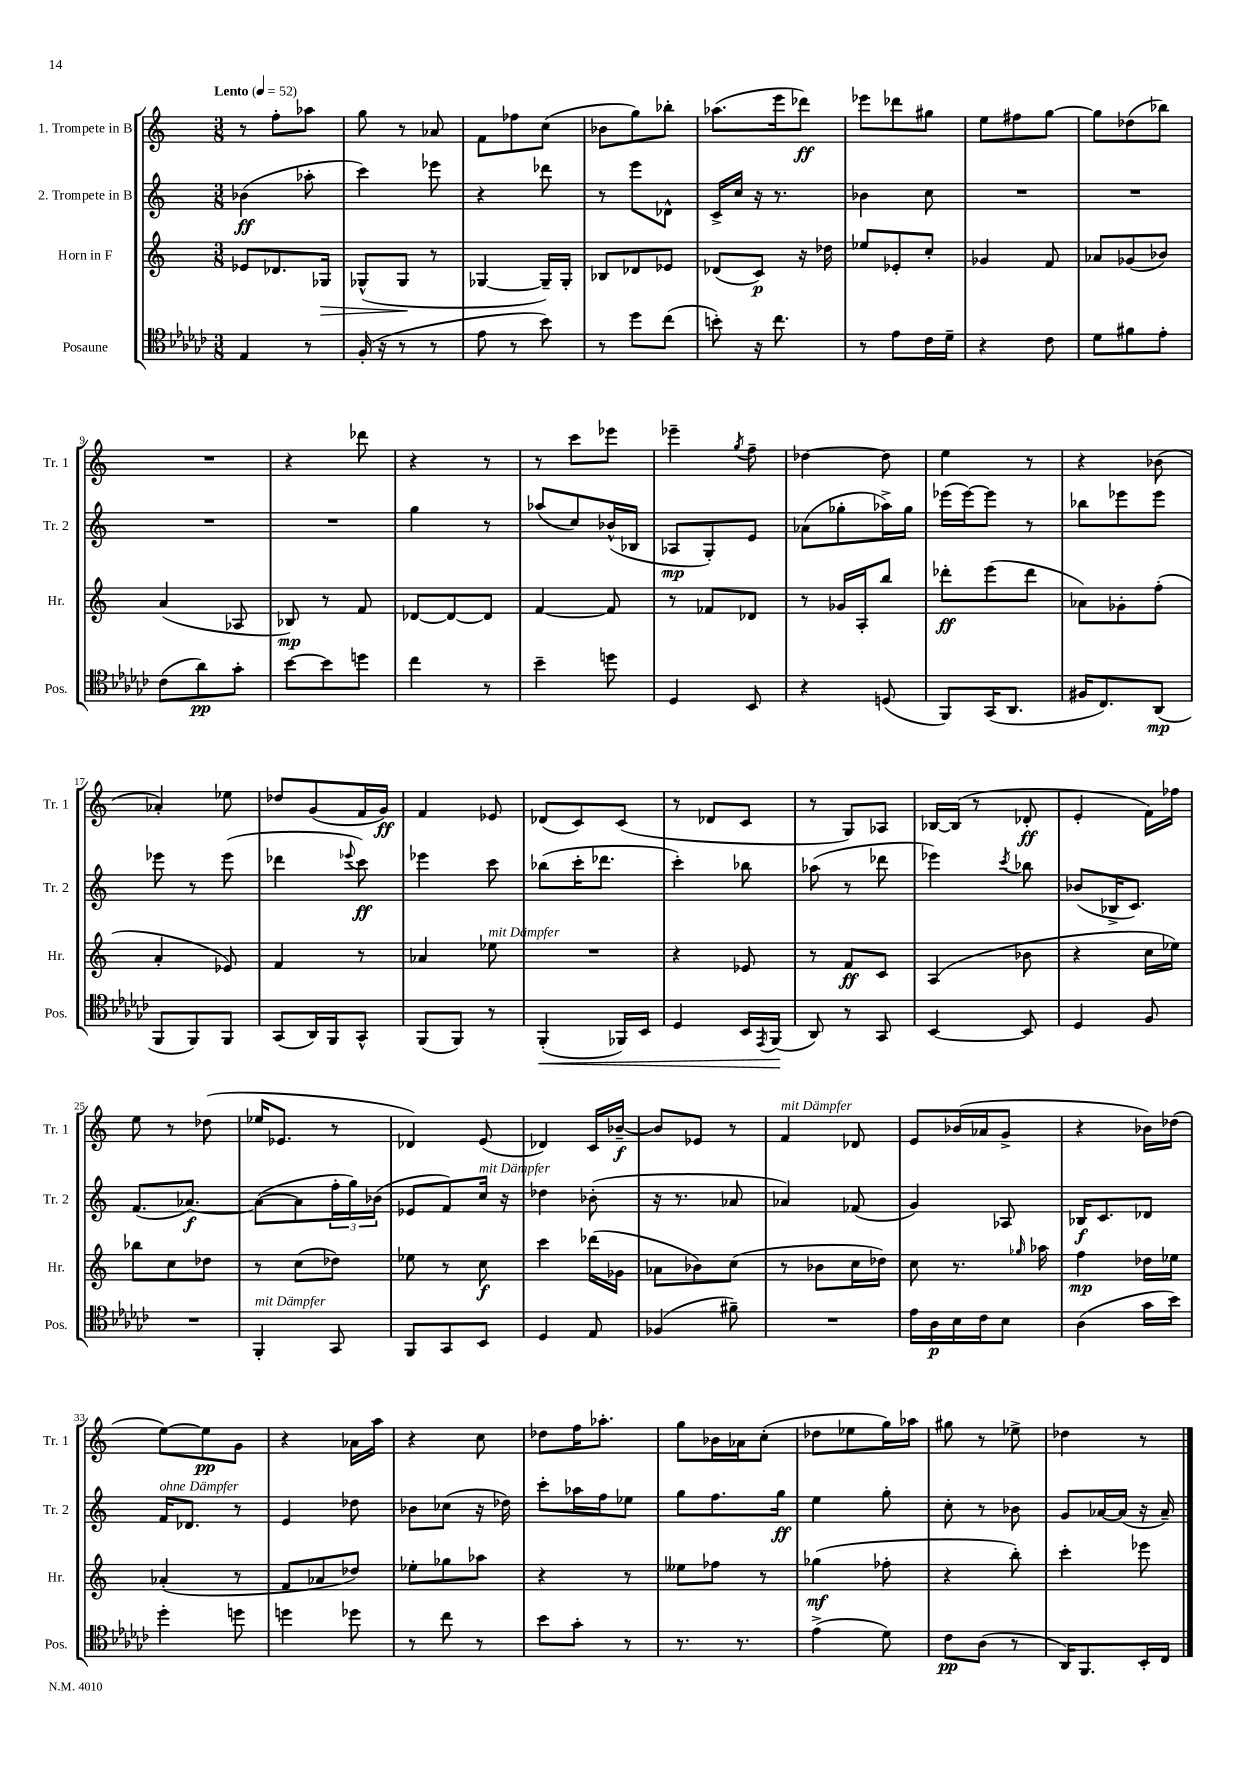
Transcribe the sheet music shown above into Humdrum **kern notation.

**kern	**kern	**kern	**kern
*staff4	*staff3	*staff2	*staff1
*clefC4	*clefG2	*clefG2	*clefG2
*k[b-e-a-d-g-c-]	*k[]	*k[]	*k[]
*M3/8	*M3/8	*M3/8	*M3/8
*MM52	*MM52	*MM52	*MM52
4E-	8e-	(4b-	8r
.	8.d-	.	8ff'
8r	.	8aa-'	8aa-
.	16G-	.	.
=	=	=	=
(16F'	(8G-^^	4ccc)	8gg
16r	.	.	.
8r	8G-	.	8r
8r	8r	8eee-	8a-
=	=	=	=
8e-	[4G-	4r	8f
8r	.	.	8ff-
8b-)	16G-~])	8ddd-	(8cc
.	16G-'	.	.
=	=	=	=
8r	8B-	8r	8b-
8dd-	8d-	8eee	8gg)
(8cc-	8e-	8d-^^	8bb-'
=	=	=	=
8b')	(8d-	16c^	(8.aa-
.	.	16cc	.
16r	8c)	16r	.
8.cc-	.	8.r	16eee
.	16r	.	8ddd-)
.	16dd-	.	.
=	=	=	=
8r	8ee-	4b-	8eee-
8e-	8e-'	.	8ddd-
16c-	8cc'	8cc	8gg#
16d-~	.	.	.
=	=	=	=
4r	4g-	4.r	8ee
.	.	.	8ff#
8c-	8f	.	[8gg
=	=	=	=
8d-	8a-	4.r	8gg]
8f#	(8g-	.	(8dd-
8e-'	8b-)	.	8bb-)
=	=	=	=
(8c-	(4a	4.r	4.r
8a-)	.	.	.
8g-'	8A-	.	.
=	=	=	=
[8b-	8B-)	4.r	4r
8b-]	8r	.	.
8dd	8f	.	8ddd-
=	=	=	=
4cc-	[8d-	4gg	4r
.	8d-_	.	.
8r	8d-]	8r	8r
=	=	=	=
4b-~	[4f	(8aa-	8r
.	.	8cc)	8ccc
8dd	8f]	(16b-^^	8eee-
.	.	16B-	.
=	=	=	=
4D-	8r	8A-	4eee-~
.	8f-	8G')	.
.	.	.	8qgg
8BB-	8d-	8e	8ff~
=	=	=	=
4r	8r	(8a-	[4dd-
.	16g-	8gg-'	.
.	16A'	.	.
(8D	8bb	16aa-^)	8dd-]
.	.	16gg-	.
=	=	=	=
8FF)	8ddd-'	(16eee-	4ee
.	.	[16eee-)	.
(16GG-	(8eee	8eee-]	.
8.AA-	.	.	.
.	8ddd-	8r	8r
=	=	=	=
16F#	8a-)	8bb-	4r
8.C-)	.	.	.
.	8g-'	8eee-	.
(8AA-	(8ff'	8eee-	(8b-
=	=	=	=
8FF	4a'	8eee-	4a-')
8FF)	.	8r	.
8FF	8e-)	(8eee-	8ee-
=	=	=	=
(8GG-	4f	4ddd-	8dd-
16AA-)	.	.	(8g
16FF	.	.	.
.	.	8qqeee-	.
8GG-^^	8r	8ccc)	16f
.	.	.	16g)
=	=	=	=
(8FF	4a-	4eee-	4f
8FF)	.	.	.
8r	8ee-	8ccc	8e-
=	=	=	=
(4FF'	4.r	(8bb-	(8d-
.	.	16ccc'	8c)
.	.	8.ddd-	.
16FF-)	.	.	(8c
16BB-	.	.	.
=	=	=	=
4D-	4r	4ccc')	8r
.	.	.	8d-
16BB-	8e-	8bb-	8c
8qEE-	.	.	.
(16FF	.	.	.
=	=	=	=
8AA-)	8r	(8aa-	8r
8r	8f	8r	8G)
8GG-	8c	8ddd-	8A-
=	=	=	=
[4BB-	(4A	4eee-)	[16B-
.	.	.	(16B-]
.	.	.	8r
.	.	8qccc	.
8BB-]	8b-	8bb-	8d-'
=	=	=	=
4D-	4r	(8b-	4e'
.	.	16B-^	.
.	.	8.c)	.
8F	16cc	.	16f)
.	16ee-)	.	16ff-
=	=	=	=
4.r	8bb-	(8.f	8ee
.	8cc	.	8r
.	.	[8.a-)	.
.	8dd-	.	(8dd-
=	=	=	=
4FF'	8r	(8a-_	16ee-
.	.	.	8.e-
.	(8cc	8a-]	.
8GG-	8dd-)	24ff'	8r
.	.	24gg)	.
.	.	(24b-	.
=	=	=	=
8FF	8ee-	8e-	4d-)
8GG-	8r	8f)	.
8BB-	8cc	16cc	(8e
.	.	16r	.
=	=	=	=
4D-	4ccc	4dd-	4d-)
8E-	(16ddd-	(8b-'	16c
.	16g-	.	[16b-~
=	=	=	=
(4F-	8a-	16r	8b-]
.	.	8.r	.
.	8b-)	.	8e-
8f#~)	(8cc	8a-	8r
=	=	=	=
4.r	8r	4a-)	4f
.	8b-	.	.
.	16cc	(8f-	8d-
.	16dd-)	.	.
=	=	=	=
16e-	8cc	4g)	8e
16A-	.	.	.
16B-	8.r	.	(16b-
16c-	.	.	16a-
8B-	.	8A-	8g^
.	16qqgg-	.	.
.	16aa-	.	.
=	=	=	=
(4A-	4ff	16B-	4r
.	.	8.c	.
16g-	16dd-	8d-	16b-)
16b-)	16ee-	.	(16dd-
=	=	=	=
4dd-'	(4a-'	16f	[8ee)
.	.	8.d-	.
.	.	.	8ee]
8dd	8r	8r	8g
=	=	=	=
4dd	8f	4e	4r
.	8a-	.	.
8dd-	8dd-)	8dd-	16a-
.	.	.	16aa
=	=	=	=
8r	8ee-'	8b-	4r
8cc-	8gg-	(8cc-	.
8r	8aa-	16r	8cc
.	.	16dd-)	.
=	=	=	=
8b-	4r	8ccc'	8dd-
8g-'	.	16aa-	16ff
.	.	16ff	8.aa-'
8r	8r	8ee-	.
=	=	=	=
8.r	8ee--	8gg	8gg
.	8ff-	8.ff	16b-
8.r	.	.	16a-
.	8r	.	(8cc'
.	.	16gg	.
=	=	=	=
(4e-^	(4gg-	4ee	8dd-
.	.	.	8ee-
8d-)	8ff-'	8gg'	16gg)
.	.	.	16aa-
=	=	=	=
8c-	4r	8cc'	8gg#
(8A-	.	8r	8r
8r	8bb')	8b-	8ee-^
=	=	=	=
16AA-)	4ccc'	8g	4dd-
8.FF	.	.	.
.	.	[16a-	.
.	.	(16a-]	.
16BB-'	8eee-	16r	8r
16C-	.	16a-~)	.
==	==	==	==
*-	*-	*-	*-
